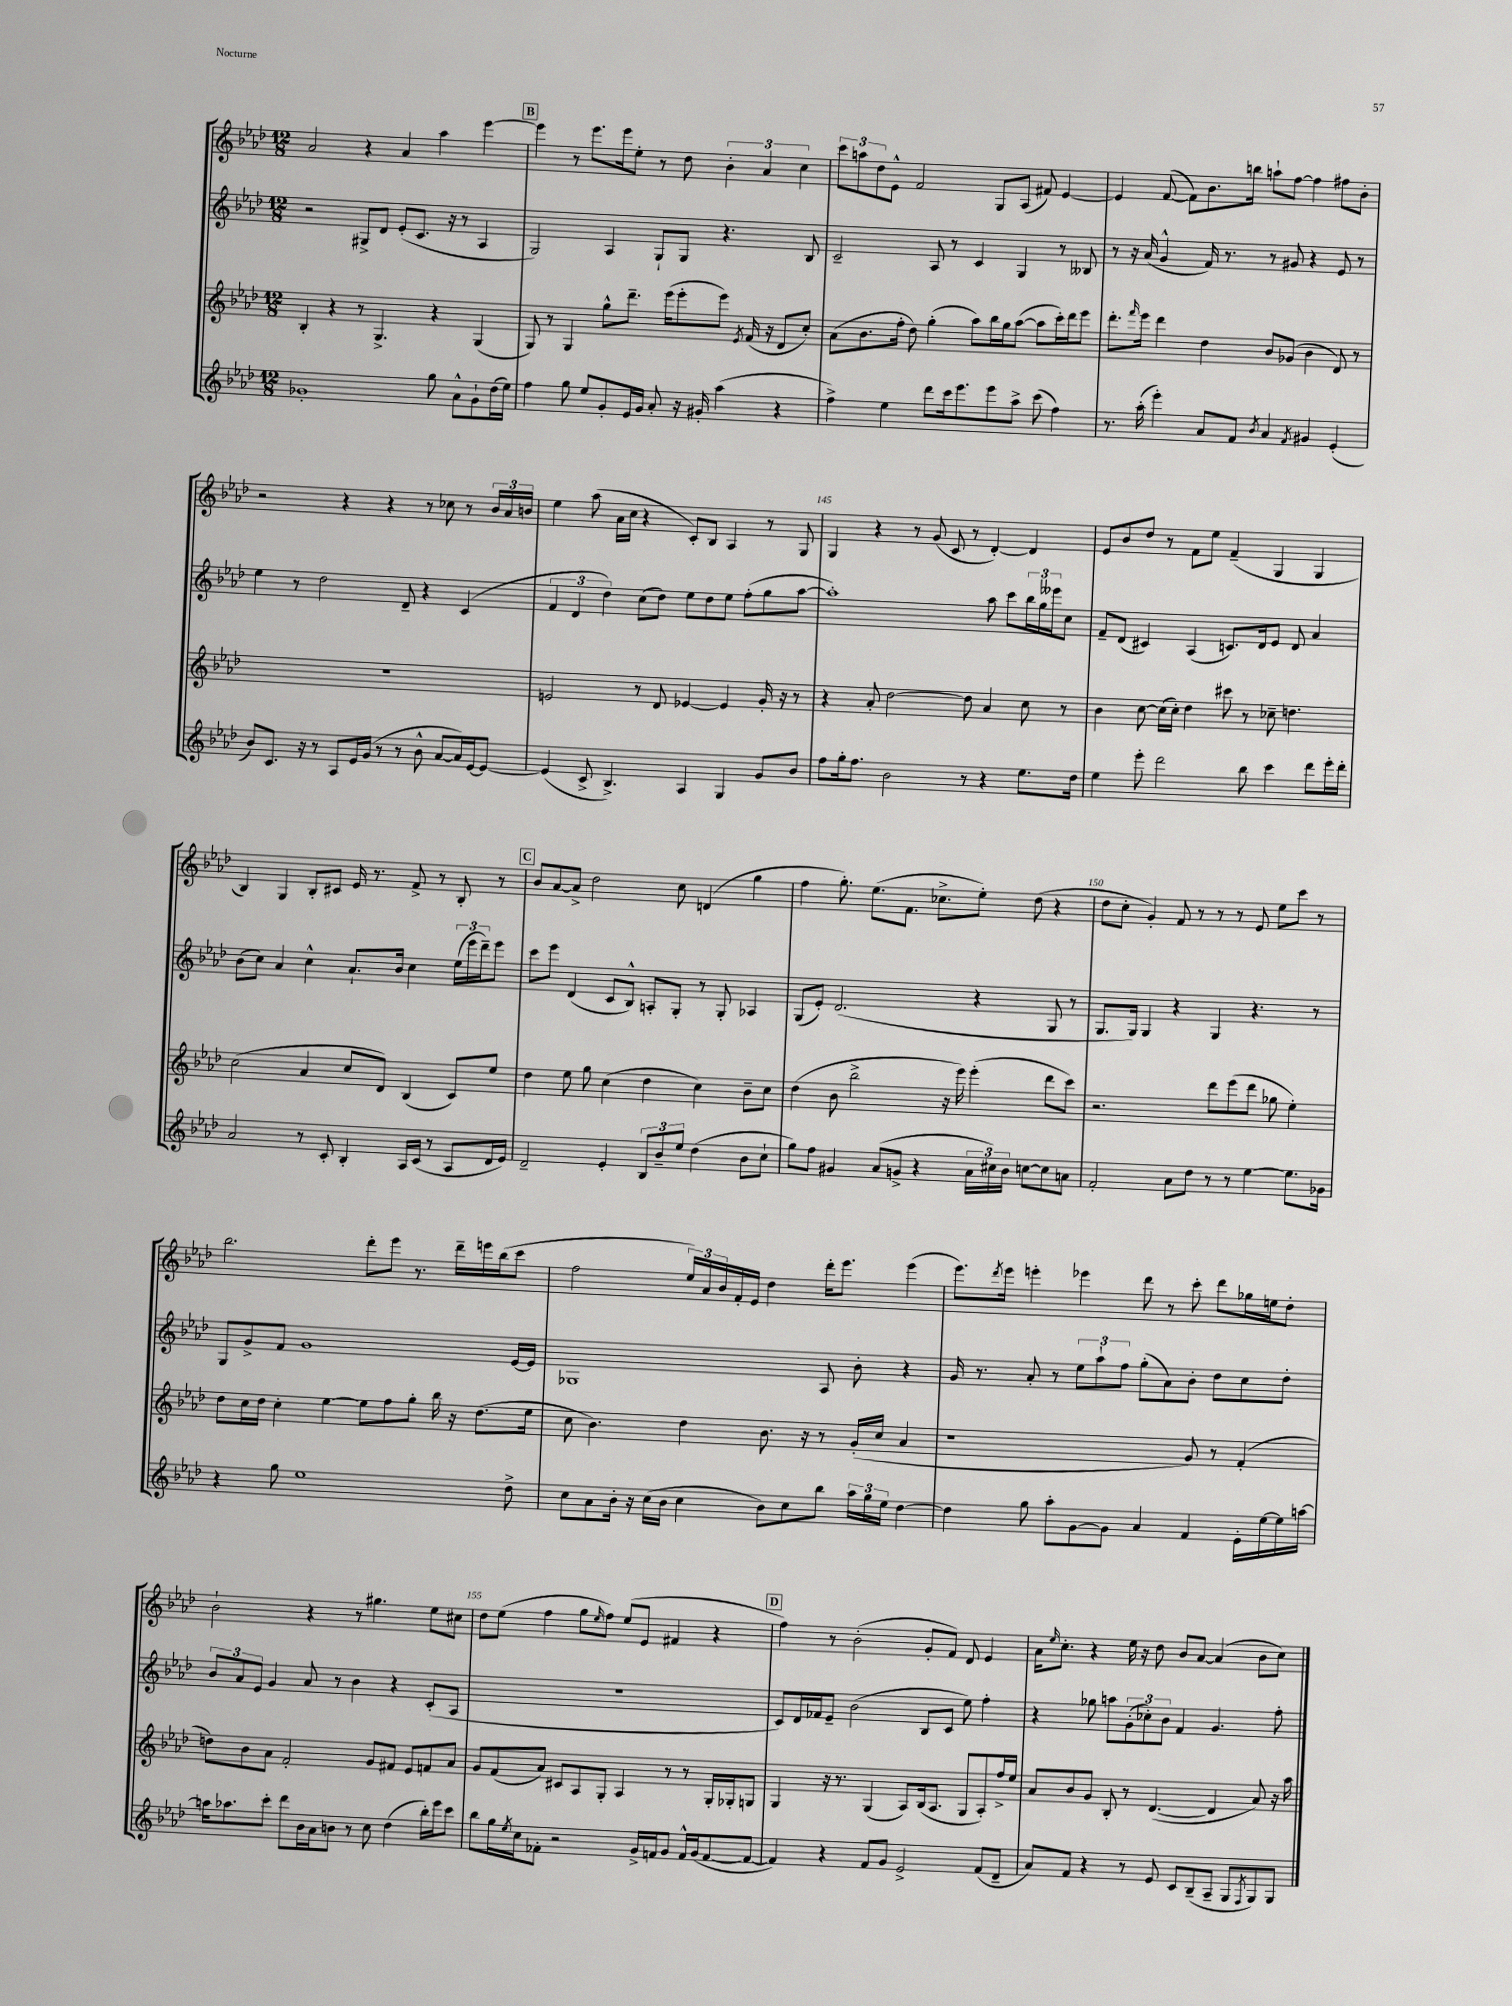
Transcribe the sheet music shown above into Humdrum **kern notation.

**kern	**kern	**kern	**kern
*staff4	*staff3	*staff2	*staff1
*clefG2	*clefG2	*clefG2	*clefG2
*k[b-e-a-d-]	*k[b-e-a-d-]	*k[b-e-a-d-]	*k[b-e-a-d-]
*M12/8	*M12/8	*M12/8	*M12/8
1g-'	4B-'	2r	2a-
.	4r	.	.
.	8r	8G#^	4r
.	4.G^	8d-	.
.	.	(8e-'	4a-
.	.	8.c	.
8gg	4r	.	4aa-
.	.	16r	.
8a-^^	.	8r	.
8g-`	(4G	4A-	[4eee-
(16dd-	.	.	.
16ee-)	.	.	.
=	=	=	=
4ff	8G)	2G)	4eee-]
.	8r	.	.
8gg	4G	.	8r
8ee-	.	.	8.eee-
8g'	8gg^^	4A-	.
.	.	.	16eee-
16e-	8.ddd-~	.	8ee-'
16g	.	.	.
8a-'	.	8G`	8r
.	(16eee-	.	.
16r	8eee-'	8G	8dd-
16g#'	.	.	.
(4aa-	8eee-)	4.r	6b-'
.	8qe-	.	.
.	(16f	.	.
.	.	.	6a-
.	16r	.	.
4r	8d-	.	.
.	.	.	6cc
.	8cc')	8B-	.
=	=	=	=
4ff^)	(8a-	2c~	12ccc
.	.	.	12aa
.	8.b-	.	.
.	.	.	12dd-
4ee-	.	.	8e-^^
.	16ff'	.	.
.	8dd-)	.	2f
8ddd-	(4gg'	8A-	.
16ccc	.	8r	.
8.eee-	.	.	.
.	8aa-)	4c	.
8eee-	16bb-	.	8G
.	16gg	.	.
8aa-^	([8aa-	4G	(8A-
(8ccc	8aa-]	.	8f#)
4ff)	16ccc')	8r	[4e-
.	16ddd-	.	.
.	8eee-	8B--	.
=	=	=	=
8.r	8.ddd-'	8r	4e-]
.	.	16r	.
.	16qqfff	.	.
(16aa-'	16eee-	(16a-	.
4eee-')	4ddd-	4g^^	([8f
.	.	.	8f])
8a-	4dd-	16f)	8.b-
.	.	8.r	.
8f	.	.	.
.	.	.	16bb
8qb-	.	.	.
4a-	8b-	8r	8aa`
.	(8g-	8g#	[8ff
8qf	.	.	.
4g#	4b-	4r	4ff]
(4e-'	8d-)	8e-	8ff#
.	8r	8r	8b-'
=	=	=	=
8b-)	1.r	4ee-	2r
8.c	.	.	.
.	.	8r	.
16r	.	.	.
8r	.	2dd-	.
8A-	.	.	4r
16e-	.	.	.
(16g	.	.	.
8r	.	.	4r
8r	.	8d-~	.
8b-^^	.	4r	8r
[8a-	.	.	8cc-
16a-])	.	(4c	8r
[16e-	.	.	.
8e-_	.	.	24b-
.	.	.	24a-
.	.	.	24b
=	=	=	=
(4e-]	2e	6f	4ee-
.	.	6d-	.
8c^	.	.	(8aa-
.	.	6dd-)	.
4.B-^)	.	.	16a-
.	.	.	16cc
.	8r	(8cc	4r
.	8d-	8dd-)	.
4A-	[4e-	8ee-	8c')
.	.	8dd-	8B-
4G	4e-]	8ee-	4A-
.	.	(8ff'	.
8g	16g'	8gg	8r
.	16r	.	.
8b-	8r	[8aa-	8G
=	=	=	=
8ff	4r	1aa-'])	4G
16gg'	.	.	.
8.ff	.	.	.
.	8a-'	.	4r
2b-	[2dd-	.	.
.	.	.	8r
.	.	.	(8g
.	.	.	8c
8r	8dd-]	.	8r
4r	4a-	8aa-	[4d-')
.	.	8ccc	.
8.ee-	8cc	24bb-	4d-]
.	.	24gg	.
.	.	24eee--	.
.	8r	8cc	.
16dd-	.	.	.
=	=	=	=
4ee-	4b-	8f~	8e-
.	.	(8d-	8b-
8eee-'	[8cc	4c#)	8dd-
2ddd-	(16cc]	.	8r
.	16cc')	.	.
.	4dd-	(4A-	8f
.	.	.	8ee-
.	8ccc#	8.c)	(4f~
8bb-	8r	.	.
.	.	16d-	.
4ccc	8cc-~	8e-	4G
.	4.dd	8d-	.
8ddd-	.	4a-	4G
16eee-'	.	.	.
16ddd-'	.	.	.
=	=	=	=
2a-	(2cc	(8b-	4B-)
.	.	8cc)	.
.	.	4a-	4G
8r	4a-	4cc^^	8B-'
8c'	.	.	8c#
4B-'	8cc	8.a-`	16e-
.	.	.	8.r
.	8d-)	.	.
.	.	16b-	.
16A-	(4B-	4cc	8f^
(16c	.	.	.
8r	.	.	8r
8A-	8c)	(24ee-	8B-'
.	.	24eee-	.
.	.	24ddd-~)	.
16d-	8ee-	8eee-	8r
16e-)	.	.	.
=	=	=	=
2d-~	4dd-	8ccc	8b-
.	.	8eee-	[8a-
.	8ee-	(4d-	8a-^]
.	8gg	.	2dd-
4e-'	(4cc	8c	.
.	.	8B-^^)	.
12B-	4dd-	8A'	.
12b-~	.	.	.
.	.	8G'	8cc
12ee-	.	.	.
(4dd-	4cc)	8r	(4d
.	.	8G'	.
8b-	8b-~	4A-	4gg
8cc`	8cc	.	.
=	=	=	=
8gg)	(4dd-	(8G	4ff
8ff	.	8e-')	.
4g#	8b-	(2.d-	8.gg')
.	2bb-^	.	.
.	.	.	(8.ee-
(8a-	.	.	.
8g^	.	.	8.f
4r	.	.	.
.	.	.	8.cc-^
.	16r	.	.
.	16eee-)	.	.
24a-	(4eee-'	4r	8ee-')
24cc#)	.	.	.
24b-	.	.	.
[8cc	.	.	(8dd-
8cc]	8ddd-	8G	4r
8a	8ccc)	8r	.
=	=	=	=
2f'	2.r	8.G	8dd-
.	.	.	8cc'
.	.	16G)	.
.	.	4G	4g')
8a-	.	4r	8f
8dd-	.	.	8r
8r	8ddd-	4G	8r
8r	(8eee-	.	8r
[4ee-	8ddd-	4.r	8e-
.	8gg-	.	8ee-
8.ee-]	4ee-')	.	8ccc
.	.	8r	8r
16g-	.	.	.
=	=	=	=
4r	8dd-	8G	2.bb-
.	16cc	8g^	.
.	16dd-	.	.
8gg	4cc'	8f	.
1ee-	.	1g	.
.	[4ee-	.	.
.	8ee-]	.	8ddd-'
.	8ff	.	8eee-
.	8gg'	.	8.r
.	16bb-	.	.
.	16r	.	16ddd-~
.	(8.dd-	.	16eee
.	.	.	(16bb-
8dd-^	.	[16e-	8ccc
.	16ee-	16e-]	.
=	=	=	=
8cc	8cc	1G-	2ff
8a-	4.b-)	.	.
16b-'	.	.	.
16r	.	.	.
(16cc	.	.	.
16b-	.	.	.
4cc	4dd-	.	24ee-)
.	.	.	24a-
.	.	.	24b-
.	.	.	16f'
.	.	.	16e-
8b-)	8.b-	.	4dd-
8cc	.	.	.
.	16r	.	.
8bb-	8r	8A-	16ddd-'
.	.	.	8.eee-
24aa-	(16g'	8b-'	.
24gg	.	.	.
.	16cc	.	.
24ee-	.	.	.
[4dd-	4a-	4r	(4eee-
=	=	=	=
4dd-]	1r	16g	8.eee-)
.	.	8.r	.
.	.	.	8qddd-
.	.	.	16eee-
8gg	.	8a-'	4eee'
8aa-'	.	8r	.
[8g	.	12ee-	4eee-
.	.	12aa-`	.
8g]	.	.	.
.	.	12ff	.
4a-	.	(8gg'	8ddd-
.	.	8a-)	8r
4f	8g)	8b-'	8ccc'
.	8r	8dd-	8ddd-
16e-'	(4f'	8cc	16gg-
[16ee-	.	.	16ee
16ee-]	.	8dd-'	8dd-'
[16aa	.	.	.
=	=	=	=
16aa]	8dd)	12b-	2b-`
8.aa-	.	.	.
.	.	12a-	.
.	8b-	.	.
.	.	12e-	.
8ccc'	8a-	4g	.
8ddd-	2f'	.	.
16b-	.	8a-	4r
16a-	.	.	.
8b	.	8r	.
8r	.	4b-	8r
8cc	8g	.	4.gg#
(4dd-	8f#	4r	.
.	8e-	.	.
16bb-')	8f	(8c'	8ee-
16eee-	.	.	.
8ccc	8a-	8A-	8cc#
=	=	=	=
8bb-	8g	1.r	8dd-
16gg	(8f	.	(8ee-
8qee-	.	.	.
16cc	.	.	.
8f-'	8a-)	.	4ff
2r	8c#	.	.
.	8A-	.	8gg
.	.	.	16qqee-
.	8G'	.	8ff)
.	4A-	.	(8ee-
16g^	.	.	8e-
16f	.	.	.
8g	8r	.	4f#
16f^^	8r	.	.
(16g	.	.	.
[8f	16G'	.	4r
.	16G-'	.	.
8f_	8G	.	.
=	=	=	=
4f])	4G	8c)	4ff)
.	.	16d-	.
.	.	16f-	.
4r	16r	8e-~	8r
.	8.r	.	.
.	.	(2b-	(2b-'
8f	(4G	.	.
8g	.	.	.
2e-^	8A-)	.	.
.	(16B-	8B-	8g'
.	8.A-	.	.
.	.	8c	8f)
.	8G	8ee-)	8d-
(8f	8A-')	4ff'	4e-
8d-~	16ff^	.	.
.	16ee-	.	.
=	=	=	=
8a-)	8a-	4r	16a-
.	.	.	16qqee-
.	.	.	8.cc'
8f	8b-	.	.
4r	8g	8gg-	4r
.	8B-'	8aa	.
8r	8r	(12g'	16ee-
.	.	.	16r
.	.	12cc-')	.
8e-	([4.d-	.	8dd-
.	.	12b-	.
8c	.	4f	8b-
(8B-~	.	.	[8a-
8A-~	4d-]	4.g	(4a-]
8G	.	.	.
8qF	.	.	.
8G)	8a-)	.	8b-
8G	16r	8ff'	8cc)
.	16aa-	.	.
==	==	==	==
*-	*-	*-	*-
